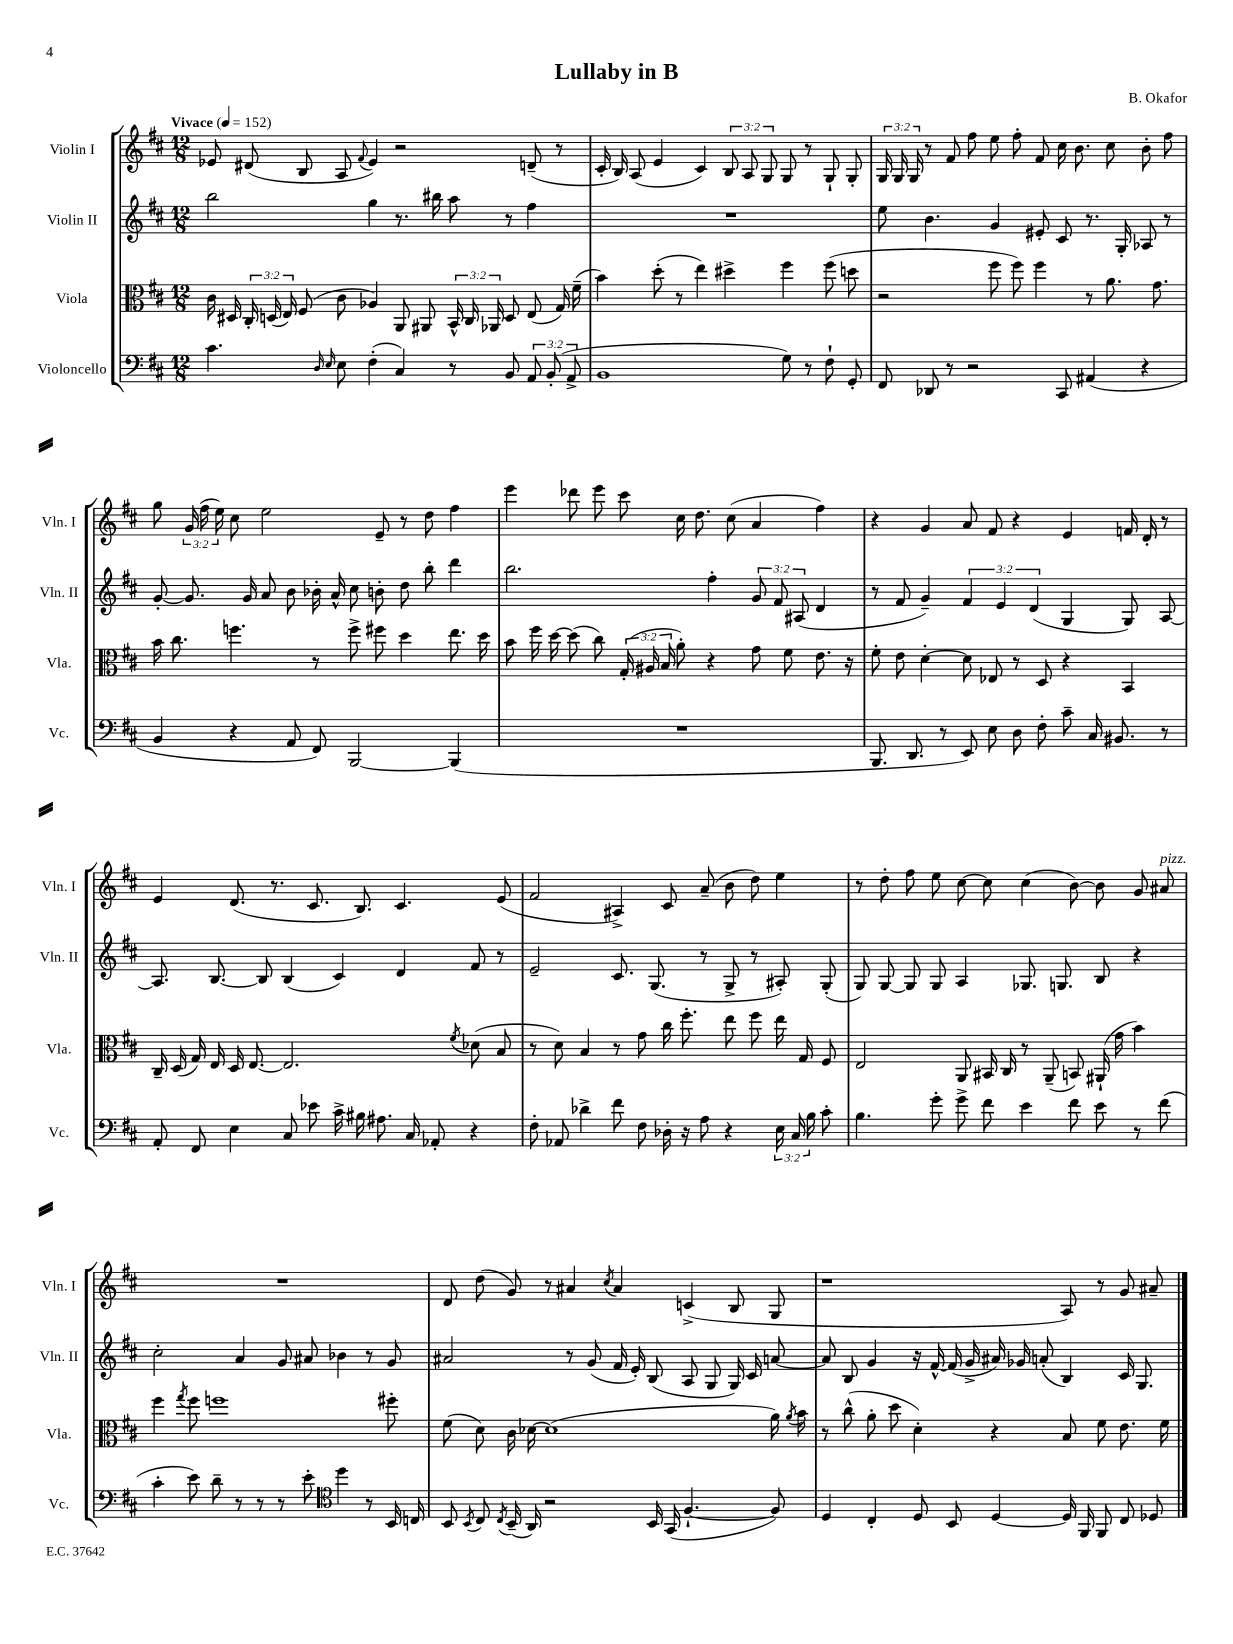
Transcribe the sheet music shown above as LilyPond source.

\header { title = "Lullaby in B" composer = "B. Okafor" }
<<
\new StaffGroup <<
\new Staff = "s0" \with { instrumentName = "Violin I" shortInstrumentName = "Vln. I" } {
    \clef treble \key d \major \numericTimeSignature \time 12/8 \override Staff.TupletNumber.text = #tuplet-number::calc-fraction-text \tempo "Vivace" 4 = 152
    \autoBeamOff ees'8 dis'8( b8 a8 \appoggiatura { fis'8 } ees'4) r2 d'8--( r8 |
    cis'16-. b16) a8( e'4 cis'4) \tuplet 3/2 { b8 a8 g8 } g8 r8 g8-! g8-. |
    \tuplet 3/2 { g16 g16 g16 } r8 fis'8 fis''8 e''8 fis''8-. fis'8 cis''16 b'8. cis''8 b'8-. fis''8 |
    g''8 \tuplet 3/2 { g'16( fis''16 e''16) } cis''8 e''2 e'8-- r8 d''8 fis''4 |
    e'''4 des'''8 e'''8 cis'''8 cis''16 d''8. cis''8( a'4 fis''4) |
    r4 g'4 a'8 fis'8 r4 e'4 f'16 d'16-. r8 |
    e'4 d'8.( r8. cis'8. b8.) cis'4. e'8( |
    fis'2 ais4->) cis'8 a'8--( b'8 d''8) e''4 |
    r8 d''8-. fis''8 e''8 cis''8~ cis''8 cis''4( b'8~) b'8 g'8 ais'8^\markup { \italic "pizz." } |
    R1. |
    d'8 d''8( g'8) r8 ais'4 \acciaccatura { cis''8 } ais'4 c'4->( b8 g8 |
    r1 a8) r8 g'8 ais'8-- \bar "|." |
}
\new Staff = "s1" \with { instrumentName = "Violin II" shortInstrumentName = "Vln. II" } {
    \clef treble \key d \major \numericTimeSignature \time 12/8 \override Staff.TupletNumber.text = #tuplet-number::calc-fraction-text
    \autoBeamOff b''2 g''4 r8. bis''16 a''8 r8 fis''4 |
    R1. |
    e''8 b'4. g'4 eis'8-. cis'8 r8. g16-. aes8 r8 |
    g'8~-. g'8. g'16 a'8 b'8 bes'16-. a'16-^ cis''8 b'8-. d''8 b''8-. d'''4 |
    b''2. fis''4-. \tuplet 3/2 { g'8 fis'8 ais8( } d'4 |
    r8 fis'8 g'4--) \tuplet 3/2 { fis'4 e'4 d'4( } g4 g8) a8~ |
    a8. b8.~ b8 b4( cis'4) d'4 fis'8 r8 |
    e'2-- cis'8. g8.( r8 g8-> r8 ais8-.) g8-.( |
    g8) g8~ g8 g8 a4 ges8. g8. b8 r4 |
    cis''2-. a'4 g'8 ais'8 bes'4 r8 g'8 |
    ais'2 r8 g'8( fis'16 e'16-.) b8( a8 g8 g16) cis'16 a'8~ |
    a'8 b8 g'4 r16 fis'16~-^ fis'16( g'16-> ais'16) ges'16 a'8-.( b4) cis'16 g8. \bar "|." |
}
\new Staff = "s2" \with { instrumentName = "Viola" shortInstrumentName = "Vla." } {
    \clef alto \key d \major \numericTimeSignature \time 12/8 \override Staff.TupletNumber.text = #tuplet-number::calc-fraction-text
    \autoBeamOff cis'16 dis16 \tuplet 3/2 { cis16-. d16( e16) } fis8( cis'8 aes4) a,8 ais,8 \tuplet 3/2 { b,16-^ cis16 aes,16 } d8 e8( g16) fis'16--( |
    b'4) d''8-.( r8 e''4) dis''4-> fis''4 fis''8( d''8 |
    r2 fis''8 fis''8) fis''4 r8 a'8. g'8. |
    b'16 cis''8. f''4. r8 f''8-> fis''8 d''4 e''8. d''16 |
    b'8 fis''16 d''16~ d''8( cis''8) \tuplet 3/2 { g16-.( ais16 b16 } a'8-.) r4 g'8 fis'8 e'8. r16 |
    fis'8-. e'8 d'4~-. d'8 ees8 r8 d8 r4 b,4 |
    cis16-- d16( g16) e16 d16 e8.~ e2. \acciaccatura { fis'8 } des'8( b8 |
    r8 d'8) b4 r8 g'8 cis''16 fis''8.-. e''8 fis''8 e''16 g16 fis8 |
    e2 a,8 bis,16 cis16 r8 a,8--( b,8) ais,16-!( g'16 b'4) |
    fis''4 \acciaccatura { g''8 } fis''8 f''1 fis''8-. |
    fis'8( d'8) cis'16 des'16~ des'1( a'16) \acciaccatura { a'8 } b'16 |
    r8 cis''8-^( a'8-. d''8 d'4-.) r4 b8 fis'8 e'8. fis'16 \bar "|." |
}
\new Staff = "s3" \with { instrumentName = "Violoncello" shortInstrumentName = "Vc." } {
    \clef bass \key d \major \numericTimeSignature \time 12/8 \override Staff.TupletNumber.text = #tuplet-number::calc-fraction-text
    \autoBeamOff cis'4. \grace { d16 e16 } e8 fis4-.( cis4) r8 b,8 \tuplet 3/2 { a,8 b,8-.( a,8-> } |
    b,1 g8) r8 fis8-! g,8-. |
    fis,8 des,8 r8 r2 cis,8 ais,4( r4 |
    b,4 r4 a,8 fis,8) b,,2~ b,,4( |
    R1. |
    b,,8. d,8. r8 e,8) e8 d8 fis8-. cis'8-- cis16 bis,8. r8 |
    a,8-. fis,8 e4 cis8 ees'8 cis'16-> bis16 ais8. cis16 aes,8-. r4 |
    fis8-. aes,8 des'4-> fis'8 fis8 des16-. r16 a8 r4 \tuplet 3/2 { e16 cis16 b16 } cis'8-. |
    b4. g'8-. g'8-> fis'8 e'4 fis'8 e'8 r8 fis'8( |
    cis'4-. e'8) d'8-- r8 r8 r8 e'8-. \clef tenor d''4 r8 b,16 c16 |
    b,8 \acciaccatura { b,8 } cis8 \acciaccatura { cis8 } b,16--( a,16) r2 b,16 g,16( fis4.~-! fis8) |
    d4 cis4-. d8 b,8 d4~ d16 fis,16 fis,8 cis8 des8 \bar "|." |
}
>>
>>
\layout { \context { \Score \remove "Bar_number_engraver" } }
